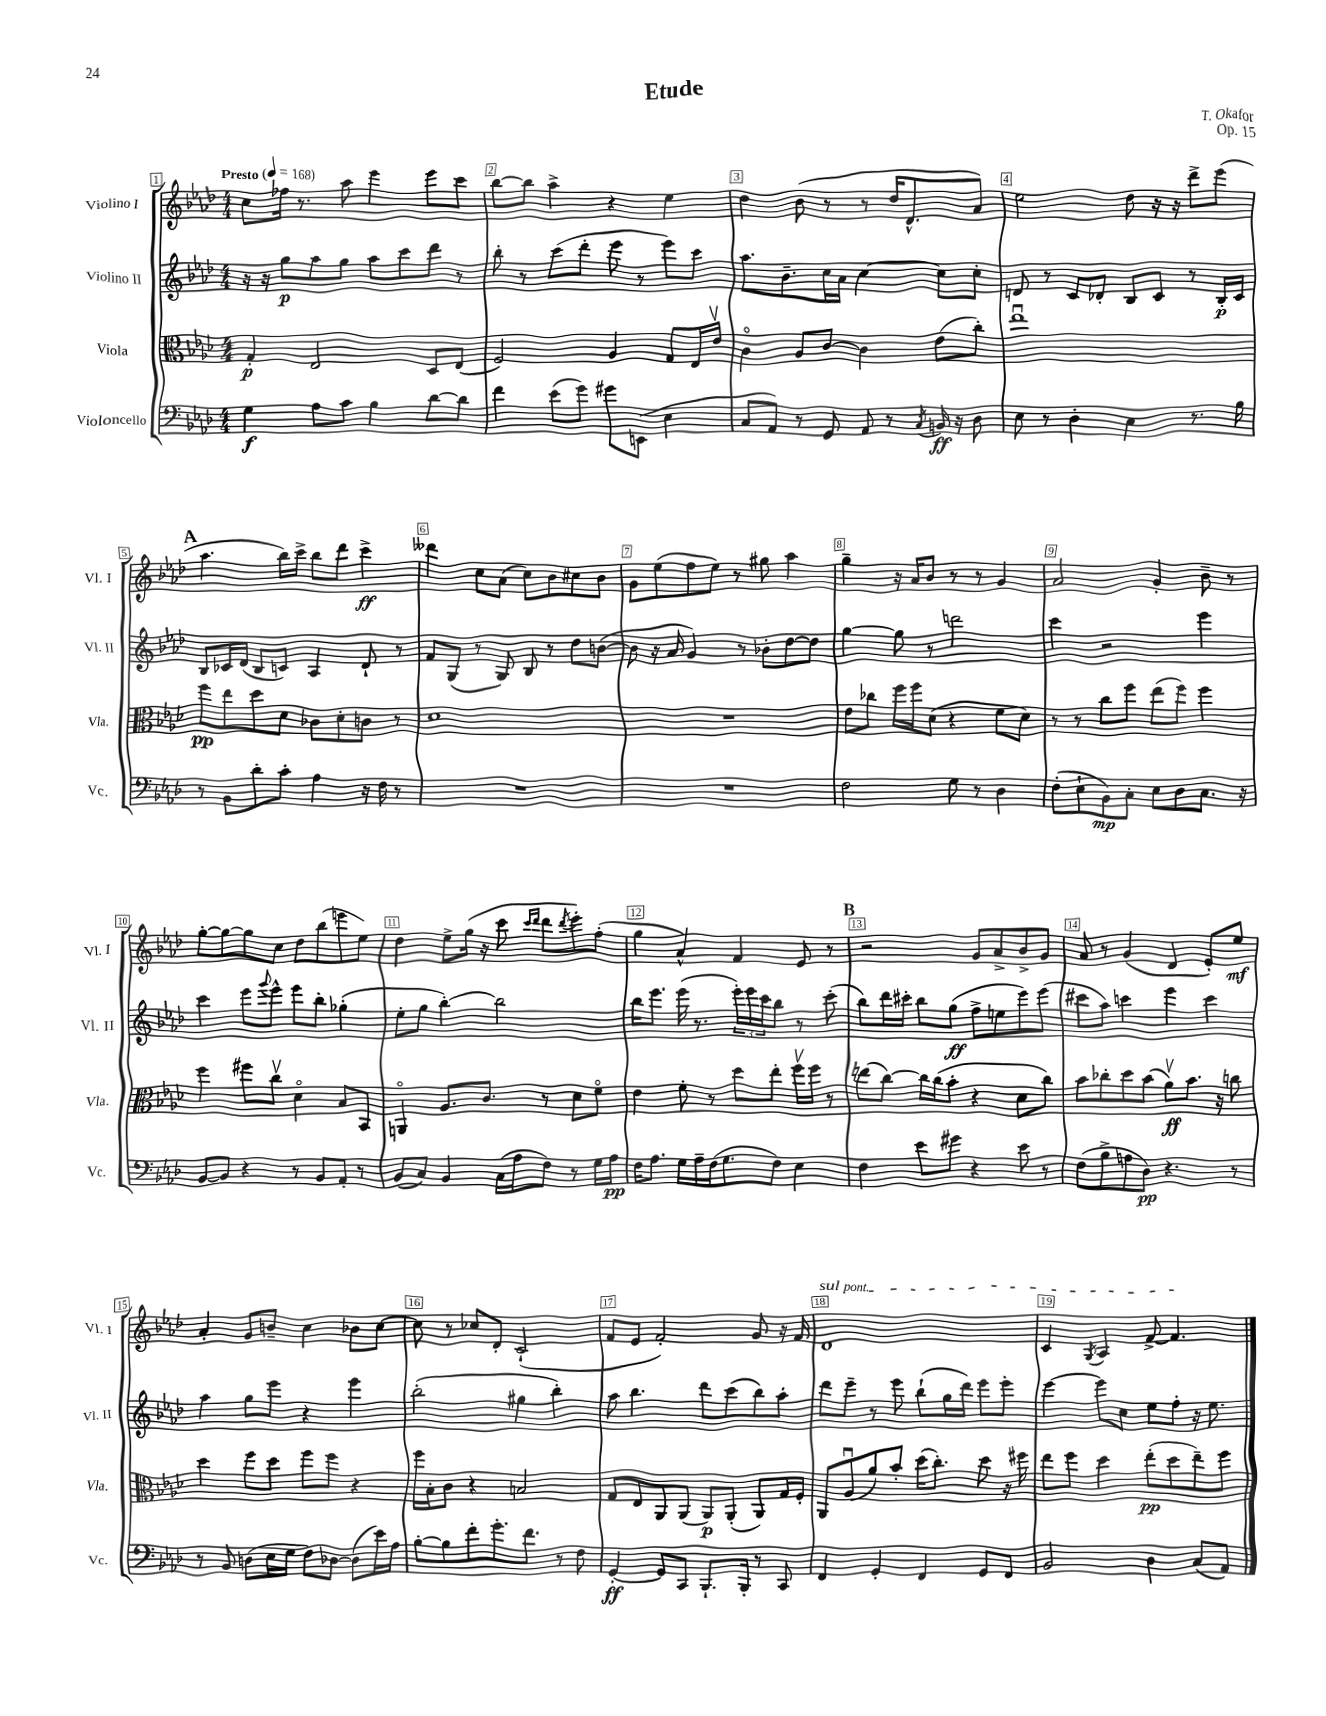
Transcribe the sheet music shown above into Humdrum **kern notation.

**kern	**dynam	**kern	**dynam	**kern	**dynam	**kern	**dynam
*part4	*part4	*part3	*part3	*part2	*part2	*part1	*part1
*staff4	*staff4	*staff3	*staff3	*staff2	*staff2	*staff1	*staff1
*I"Violoncello	*	*I"Viola	*	*I"Violino II	*	*I"Violino I	*
*I'Vc.	*	*I'Vla.	*	*I'Vl. II	*	*I'Vl. I	*
*clefF4	*	*clefC3	*	*clefG2	*	*clefG2	*
*k[b-e-a-d-]	*	*k[b-e-a-d-]	*	*k[b-e-a-d-]	*	*k[b-e-a-d-]	*
*M4/4	*	*M4/4	*	*M4/4	*	*M4/4	*
*MM168	*	*MM168	*	*MM168	*	*MM168	*
=1	=1	=1	=1	=1	=1	=1	=1
!	!	!	!	!	!	!LO:TX:a:B:t=Presto	!
4G\	f	4G'/	p	16r	.	8cc\L	.
.	.	.	.	16r	.	.	.
.	.	.	.	8gg\L	p	16ff-X\Jk	.
.	.	.	.	.	.	8.r	.
8A-\L	.	2E-/	.	8aa-\	.	.	.
8c\J	.	.	.	8gg\J	.	8aa-\	.
4B-\	.	.	.	8aa-\L	.	4eee-\	.
.	.	.	.	8ccc\	.	.	.
[8d-\L	.	8D-/L	.	8ddd-\J	.	8eee-\L	.
8d-\J]	.	(8E-/J	.	8r	.	8ccc\J	.
=2	=2	=2	=2	=2	=2	=2	=2
4f\	.	2F/)	.	8bb-'\	.	[8bb-\L	.
.	.	.	.	8r	.	8bb-\J]	.
(8e-\L	.	.	.	(8ccc\L	.	4aa-^\	.
8g\J)	.	.	.	8ddd-'\J	.	.	.
8g#X\L	.	4A-/	.	8eee-\	.	4r	.
(8EEn\J	.	.	.	8r	.	.	.
4E-\	.	8G/L	.	8eee-\L)	.	4ee-\	.
.	.	16E-/L	.	8ccc\J	.	.	.
.	.	16e-v/JJ	.	.	.	.	.
=3	=3	=3	=3	=3	=3	=3	=3
8C/L	.	4c\	.	8.aa-\L	.	4dd-\	.
8AA-/J)	.	.	.	.	.	.	.
.	.	.	.	8.b-~\	.	.	.
8r	.	8A-/L	.	.	.	(8b-\	.
8GG/	.	[8c/J	.	16cc\L	.	8r	.
.	.	.	.	16a-\JJ	.	.	.
8AA-/	.	4c\]	.	[4cc\	.	8r	.
8r	.	.	.	.	.	16dd-/KL	.
.	.	.	.	.	.	8.d-^^/	.
8qC/	.	.	.	.	.	.	.
16BBn/	ff	(8e-\L	.	8cc\L]	.	.	.
16r	.	.	.	.	.	.	.
8D-\	.	8cc'\J)	.	8cc'\J	.	8a-/J)	.
=4	=4	=4	=4	=4	=4	=4	=4
8E-\	.	1ee-u	.	8dn/	.	2ee-\	.
8r	.	.	.	8r	.	.	.
4D-'\	.	.	.	8c/L	.	.	.
.	.	.	.	8d-X'/J	.	.	.
4E-\	.	.	.	8B-/L	.	8dd-\	.
.	.	.	.	8c/J	.	16r	.
.	.	.	.	.	.	16r	.
8.r	.	.	.	8r	.	8ddd-^\L	.
.	.	.	.	16B-'/LL	p	(8eee-\J	.
16B-\	.	.	.	16c/JJ	.	.	.
!!LO:LB:g=z
!!LO:REH:place=s1:t=A
=5	=5	=5	=5	=5	=5	=5	=5
8r	.	8ff\L	pp	8B-/L	.	4.aa-\	.
8BB-\L	.	8ee-\	.	16c-X/L	.	.	.
.	.	.	.	(16d-/JJ	.	.	.
8d-'\	.	8dd-\	.	8B-/L	.	.	.
8c'\J	.	8d-\J	.	8cn/J)	.	16bb-\LL)	.
.	.	.	.	.	.	16ccc^\JJ	.
4A-\	.	8c-X\L	.	4A-/	.	8bb-\L	.
.	.	8d-'\	.	.	.	8ddd-\J	.
16r	.	8cn\J	.	8d-`/	.	4ccc^\	ff
16F\	.	.	.	.	.	.	.
8r	.	8r	.	8r	.	.	.
=6	=6	=6	=6	=6	=6	=6	=6
1r	.	1d-	.	8f/L	.	4ddd--X\	.
.	.	.	.	(8G/J	.	.	.
.	.	.	.	8r	.	8cc\L	.
.	.	.	.	8G/)	.	(8a-\J	.
.	.	.	.	8B-/	.	8cc\L)	.
.	.	.	.	8r	.	8b-\	.
.	.	.	.	8dd-\L	.	8cc#X\	.
.	.	.	.	([8bn\J	.	8b-\J	.
=7	=7	=7	=7	=7	=7	=7	=7
1r	.	1r	.	8b\]	.	8g\L	.
.	.	.	.	16r	.	(8ee-\	.
.	.	.	.	16a-/	.	.	.
.	.	.	.	4g/)	.	8ff\	.
.	.	.	.	.	.	8ee-\J)	.
.	.	.	.	8r	.	8r	.
.	.	.	.	8b-X'\L	.	8gg#X\	.
.	.	.	.	[8dd-\	.	4aa-\	.
.	.	.	.	8dd-\J]	.	.	.
=8	=8	=8	=8	=8	=8	=8	=8
2F\	.	8e-\L	.	[4gg\	.	4gg~\	.
.	.	8cc-X\J	.	.	.	.	.
.	.	16ff\LL	.	8gg\]	.	16r	.
.	.	16ff\J	.	.	.	16a-/KL	.
.	.	(8d-\J	.	8r	.	8b-/J	.
8G\	.	4r	.	2dddn\	.	8r	.
8r	.	.	.	.	.	8r	.
4D-\	.	8f\L	.	.	.	4g/	.
.	.	8d-\J)	.	.	.	.	.
=9	=9	=9	=9	=9	=9	=9	=9
(8F'\L	.	8r	.	4ccc\	.	2a-/	.
8E-`\	.	8r	.	.	.	.	.
8BB-\)	mp	8cc\L	.	2r	.	.	.
8C'\J	.	8ff\J	.	.	.	.	.
8E-\L	.	(8ee-\L	.	.	.	4g'/	.
8D-\	.	8ff\J)	.	.	.	.	.
8.C\J	.	4ff\	.	4eee-\	.	8b-~\	.
.	.	.	.	.	.	8r	.
16r	.	.	.	.	.	.	.
!!LO:LB:g=z
=10	=10	=10	=10	=10	=10	=10	=10
[8BB-/L	.	4ff\	.	4ccc\	.	[8gg'\L	.
8BB-/J]	.	.	.	.	.	8gg\_	.
4r	.	8ff#X\L	.	8eee-\L	.	8gg\]	.
.	.	.	.	8qqggg/	.	.	.
.	.	8ccv\J	.	8eee-^^\J	.	8cc\J	.
8r	.	4d-\	.	8eee-\L	.	8dd-\L	.
8BB-/L	.	.	.	8bb-'\J	.	(8bb-\	.
8AA-'/J	.	8B-/L	.	(4gg-X'\	.	8eeen\	.
8r	.	8BB-/J	.	.	.	8ee-\J)	.
=11	=11	=11	=11	=11	=11	=11	=11
(8BB-/L	.	4AAn/	.	8ee-'\L	.	4dd-\	.
8C/J)	.	.	.	8gg\J	.	.	.
4BB-/	.	8.A-/L	.	[4bb-'\)	.	8ee-^\L	.
.	.	.	.	.	.	(16gg\Jk	.
.	.	8.c/J	.	.	.	16r	.
(16C\LL	.	.	.	2bb-\]	.	8ccc\	.
16A-\J	.	.	.	.	.	.	.
.	.	.	.	.	.	16qqccc/LL	.
.	.	.	.	.	.	16qqddd-/JJ	.
8F\J)	.	8r	.	.	.	8ddd-\L	.
.	.	.	.	.	.	8qddd-/	.
8r	.	8d-\L	.	.	.	8eee-'\)	.
16G\LL	.	8f\J	.	.	.	(8ff'\J	.
16A-\JJ	pp	.	.	.	.	.	.
=12	=12	=12	=12	=12	=12	=12	=12
16F\KL	.	4e-\	.	16bb-\KL	.	4gg\	.
8.A-\J	.	.	.	8.eee-\J	.	.	.
16G\LL	.	8f'\	.	(16eee-\	.	4a-^^/)	.
16A-~\	.	.	.	8.r	.	.	.
(16F\J	.	8r	.	.	.	.	.
8.G\	.	.	.	.	.	.	.
.	.	8dd-\L	.	24eee-'\LL)	.	4f/	.
.	.	.	.	24eee-\	.	.	.
.	.	.	.	24ccc\J	.	.	.
8F\J)	.	8ee-'\J	.	8bb-\J	.	.	.
4E-\	.	16ffv\LL	.	8r	.	8e-/	.
.	.	16ff\JJ	.	.	.	.	.
.	.	8r	.	(8ccc'\	.	8r	.
!!LO:REH:place=s1:t=B
=13	=13	=13	=13	=13	=13	=13	=13
4F\	.	(8een\L	.	8bb-\L)	.	2r	.
.	.	[8cc\J)	.	16ddd-\L	.	.	.
.	.	.	.	16ccc#X'\JJ	.	.	.
8e-\L	.	16cc\LL]	.	8bb-\L	.	.	.
.	.	(16cc\J	.	.	.	.	.
8g#X\J	.	8b-'\J	.	(8gg\J	ff	.	.
4r	.	4r	.	8ff^\L	.	8g/L	.
.	.	.	.	8een\	.	8a-^/	.
8e-\	.	8d-\L	.	8eee-\)	.	8b-^/	.
8r	.	8cc\J)	.	(8eee-\J	.	8g/J	.
=14	=14	=14	=14	=14	=14	=14	=14
(8F\L	.	8b-\L	.	8ccc#X\L	.	8a-/	.
8B-^\	.	8cc-X'\	.	8aa-\J)	.	8r	.
8An\	.	8dd-\	.	4cccn\	.	(4g/	.
8D-\J)	pp	(8b-\J	.	.	.	.	.
4.r	.	8a-v\L)	ff	4eee-\	.	4d-/	.
.	.	8.b-\J	.	.	.	.	.
.	.	.	.	4ccc\	.	8e-'/L)	.
.	.	16r	.	.	.	.	.
8r	.	8ccn\	.	.	.	8ee-/J	mf
!!LO:LB:g=z
=15	=15	=15	=15	=15	=15	=15	=15
8r	.	4dd-\	.	4aa-\	.	4a-'/	.
8BB-/	.	.	.	.	.	.	.
(8Dn\L	.	8ff\L	.	8gg\L	.	8g/L	.
16E-\L	.	8dd-\J	.	8eee-\J	.	8bn~/J	.
16G\JJ	.	.	.	.	.	.	.
8F\L)	.	8ff\L	.	4r	.	4cc\	.
[8D-X\J	.	8ff\J	.	.	.	.	.
(8D-\L]	.	4r	.	4eee-\	.	8b-X\L	.
16e-\L)	.	.	.	.	.	[8cc\J	.
16A-\JJ	.	.	.	.	.	.	.
=16	=16	=16	=16	=16	=16	=16	=16
[8B-'\L	.	16ff\LL	.	(2bb-'\	.	8cc\]	.
.	.	16B-'\J	.	.	.	.	.
8B-\]	.	8c\J	.	.	.	8r	.
8f'\	.	4r	.	.	.	8cc-X/L	.
8.g'\	.	.	.	.	.	8d-'/J	.
.	.	2Bn/	.	4gg#X\	.	(2c`/	.
8.f\J	.	.	.	.	.	.	.
8r	.	.	.	4bb-'\)	.	.	.
8F\	.	.	.	.	.	.	.
=17	=17	=17	=17	=17	=17	=17	=17
[4GG'/	ff	8G/L	.	8aa-\	.	8f/L	.
.	.	8E-/	.	4.bb-\	.	8e-/J	.
8GG/L]	.	8AA-/	.	.	.	2f'/)	.
8CC/J	.	(8AA-/J	.	.	.	.	.
8.BBB-`/L	.	8AA-/L)	p	8ddd-\L	.	.	.
.	.	(8AA-'/J	.	(8ccc\	.	.	.
16BBB-'/Jk	.	.	.	.	.	.	.
8r	.	8AA-/L)	.	8bb-\)	.	8g/	.
8CC/	.	16G/L	.	8aa-'\J	.	16r	.
.	.	16F'/JJ	.	.	.	16f/	.
=18	=18	=18	=18	=18	=18	=18	=18
!	!	!	!	!	!	!LO:TX:a:i:t=sul pont.	!
4FF/	.	8AA-/L	.	8ddd-\L	.	1d-	.
.	.	(8A-u/	.	8eee-~\J	.	.	.
4GG'/	.	8a-/)	.	8r	.	.	.
.	.	8b-'/J	.	8eee-\	.	.	.
4FF/	.	(16dd-\KL	.	(8bb-`\L	.	.	.
.	.	8.cc'\J)	.	.	.	.	.
.	.	.	.	16gg\L	.	.	.
.	.	.	.	16ddd-\JJ)	.	.	.
8GG/L	.	8dd-\	.	8eee-\L	.	.	.
8FF/J	.	16r	.	8eee-'\J	.	.	.
.	.	16ff#X\	.	.	.	.	.
=19	=19	=19	=19	=19	=19	=19	=19
2BB-/	.	8ee-\L	.	[4eee-\	.	4c/	.
.	.	8ff\J	.	.	.	.	.
.	.	.	.	.	.	8qG/	.
.	.	4dd-\	.	8eee-\L]	.	4A-/	.
.	.	.	.	8cc\J	.	.	.
4D-\	.	(8ee-'\L	pp	8ee-\L	.	[8f^/	.
.	.	8dd-\	.	8ff'\J	.	4.f/]	.
(8C/L	.	8ee-~\)	.	16r	.	.	.
.	.	.	.	8.ee-\	.	.	.
8AA-/J)	.	8ff\J	.	.	.	.	.
==	==	==	==	==	==	==	==
*-	*-	*-	*-	*-	*-	*-	*-
